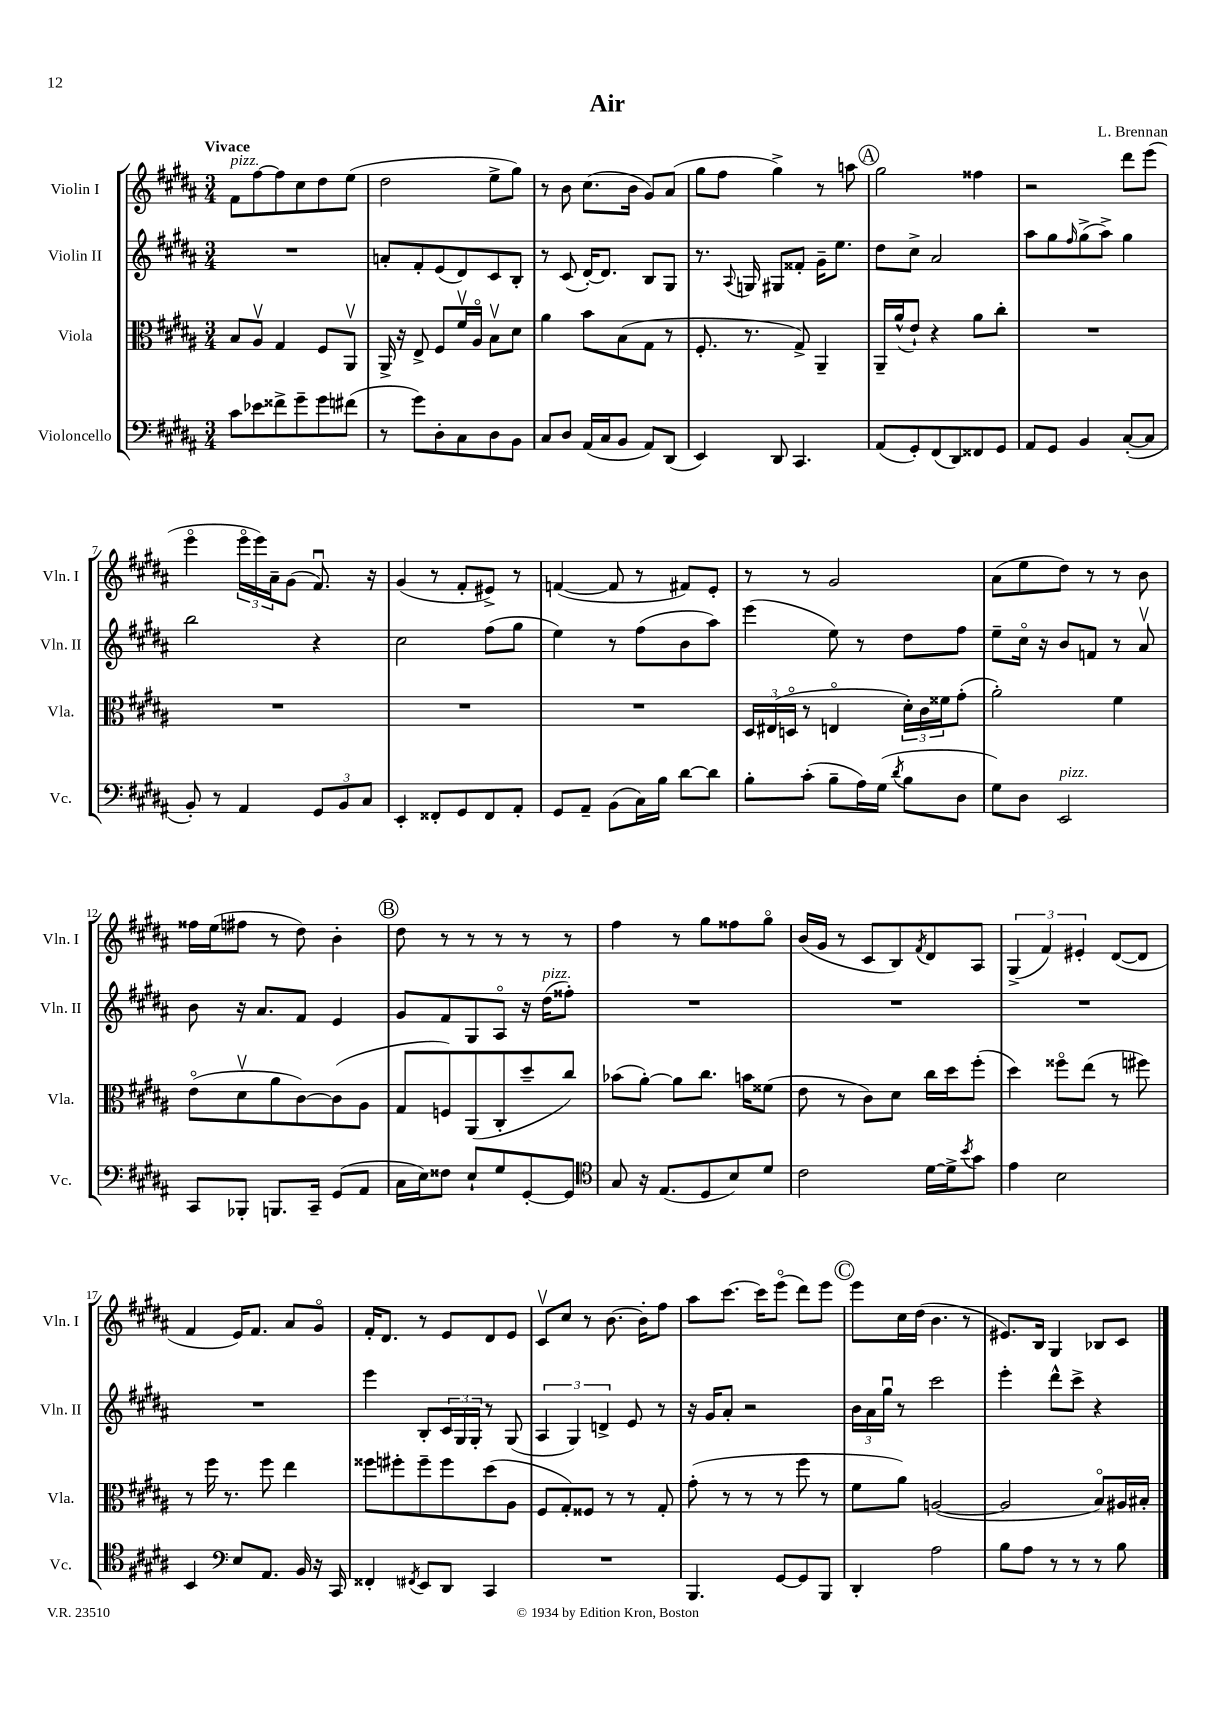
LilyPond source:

\header { title = "Air" composer = "L. Brennan" }
<<
\new StaffGroup <<
\new Staff = "s0" \with { instrumentName = "Violin I" shortInstrumentName = "Vln. I" } {
    \clef treble \key b \major \numericTimeSignature \time 3/4 \tempo "Vivace"
    fis'8^\markup { \italic "pizz." } fis''8~ fis''8 cis''8 dis''8 e''8( |
    dis''2 e''8-> gis''8) |
    r8 b'8 cis''8.( b'16 gis'8) ais'8( |
    gis''8 fis''8 gis''4->) r8 a''8 |
    \mark \markup { \circle "A" } gis''2 fisis''4 |
    r2 dis'''8 e'''8( |
    e'''4\flageolet \tuplet 3/2 { e'''16\flageolet e'''16) ais'16-- } gis'8( fis'8.\downbow) r16 |
    gis'4( r8 fis'8-. eis'8->) r8 |
    f'4~( f'8 r8 fis'8) e'8-. |
    r8 r8 gis'2 |
    ais'8( e''8 dis''8) r8 r8 b'8 |
    fisis''16 e''16( fis''8 r8 dis''8) b'4-. |
    \mark \markup { \circle "B" } dis''8 r8 r8 r8 r8 r8 |
    fis''4 r8 gis''8 fisis''8 gis''8\flageolet |
    b'16( gis'16 r8 cis'8 b8) \acciaccatura { fis'8 } dis'8 ais8 |
    \tuplet 3/2 { gis4->( fis'4) eis'4-. } dis'8~( dis'8 |
    fis'4 e'16) fis'8. ais'8 gis'8\flageolet |
    fis'16-. dis'8. r8 e'8 dis'8 e'8 |
    cis'8\upbow cis''8 r8 b'8.~ b'16-. fis''8 |
    ais''8 cis'''8.~ cis'''16 e'''8\flageolet( dis'''8) e'''8 |
    \mark \markup { \circle "C" } e'''8 cis''16 dis''16( b'4. r8 |
    eis'8.) b16 gis4 bes8 cis'8 \bar "|." |
}
\new Staff = "s1" \with { instrumentName = "Violin II" shortInstrumentName = "Vln. II" } {
    \clef treble \key b \major \numericTimeSignature \time 3/4
    R2. |
    a'8-. fis'8-. e'8( dis'8) cis'8 b8-. |
    r8 cis'8( dis'16~-.) dis'8. b8 gis8 |
    r8. \appoggiatura { ais8 } g16 gis8 fisis'8-. gis'16-- e''8. |
    \mark \markup { \circle "A" } dis''8 cis''8-> ais'2 |
    ais''8 gis''8 \grace { fis''16 } gis''8->( ais''8->) gis''4 |
    b''2 r4 |
    cis''2 fis''8( gis''8 |
    e''4) r8 fis''8( b'8 ais''8) |
    e'''4( e''8) r8 dis''8 fis''8 |
    e''8-- cis''16\flageolet r16 b'8 f'8 r8 ais'8\upbow |
    b'8 r16 ais'8. fis'8 e'4 |
    \mark \markup { \circle "B" } gis'8 fis'8 gis8 ais8\flageolet r16 dis''16^\markup { \italic "pizz." }( fisis''8-.) |
    R2. |
    R2. |
    R2. |
    R2. |
    e'''4 b8-. \tuplet 3/2 { cis'16 gis16 gis16-. } r8 gis8( |
    \tuplet 3/2 { ais4 gis4) d'4-> } e'8 r8 |
    r16 gis'16 ais'8-. r2 |
    \mark \markup { \circle "C" } \tuplet 3/2 { b'16 ais'16 gis''16\downbow } r8 cis'''2 |
    e'''4-. dis'''8-^ cis'''8-> r4 \bar "|." |
}
\new Staff = "s2" \with { instrumentName = "Viola" shortInstrumentName = "Vla." } {
    \clef alto \key b \major \numericTimeSignature \time 3/4
    b8 ais8\upbow gis4 fis8 ais,8\upbow |
    ais,16-> r16 e8-> fis8 fis'16\upbow ais16\flageolet b8\upbow dis'8 |
    ais'4 b'8 b8( gis8 r8 |
    fis8.-. r8. gis8->) ais,4-- |
    \mark \markup { \circle "A" } ais,16-- ais'16-^( e'8-!) r4 ais'8 cis''8-. |
    R2. |
    R2. |
    R2. |
    R2. |
    \tuplet 3/2 { dis16 eis16( d16\flageolet } r8 e4\flageolet \tuplet 3/2 { dis'16-.) cis'16 fisis'16 } gis'8-.( |
    ais'2-.) fis'4 |
    e'8\flageolet( dis'8\upbow ais'8 cis'8~) cis'8( ais8 |
    \mark \markup { \circle "B" } gis8 f8) ais,8( cis8-. dis''8-- cis''8) |
    bes'8( ais'8~-.) ais'8 cis''8. b'16 fisis'8( |
    e'8 r8 cis'8) dis'8 cis''16 dis''16 fis''8-.( |
    dis''4) fisis''8\flageolet e''8( r8 fis''8) |
    r8 fis''16 r8. fis''8 e''4 |
    fisis''8 fis''8-. fis''8-- fis''8 dis''8( ais8 |
    fis8 gis8-.) fisis8 r8 r8 gis8-. |
    gis'8-.( r8 r8 r8 fis''8 r8 |
    \mark \markup { \circle "C" } fis'8 ais'8) a2~( |
    a2 b8\flageolet) ais16 bis16-. \bar "|." |
}
\new Staff = "s3" \with { instrumentName = "Violoncello" shortInstrumentName = "Vc." } {
    \clef bass \key b \major \numericTimeSignature \time 3/4
    cis'8 ees'8 fisis'8-> gis'8-- gis'8 fis'8( |
    r8 gis'8) dis8-. cis8 dis8 b,8 |
    cis8 dis8 ais,16( cis16 b,8 ais,8) dis,8( |
    e,4) dis,8 cis,4. |
    \mark \markup { \circle "A" } ais,8( gis,8-.) fis,8( dis,8) fisis,8 gis,8 |
    ais,8 gis,8 b,4 cis8~-.( cis8 |
    b,8-.) r8 ais,4 \tuplet 3/2 { gis,8 b,8 cis8 } |
    e,4-. fisis,8-. gis,8 fisis,8 ais,8-. |
    gis,8 ais,8-- b,8( cis16) b16 dis'8~ dis'8 |
    b8-. cis'8-.( b8-- ais16) gis16( \acciaccatura { dis'8 } b8 dis8 |
    gis8) dis8 e,2^\markup { \italic "pizz." } |
    cis,8 bes,,8-. b,,8. cis,16-- gis,8( ais,8 |
    \mark \markup { \circle "B" } cis16 e16) fisis8 e8-! gis8 gis,8~-. gis,8 |
    \clef tenor gis8 r16 e8.( dis8 b8) dis'8 |
    cis'2 dis'16~ dis'16-> \acciaccatura { b'8 } gis'8 |
    e'4 b2 |
    b,4 \clef bass e8 ais,8. b,16 r16 cis,16 |
    fisis,4-. \acciaccatura { fis,8 } e,8 dis,8 cis,4 |
    R2. |
    b,,4. gis,8~ gis,8 b,,8 |
    \mark \markup { \circle "C" } dis,4-. ais2 |
    b8 ais8 r8 r8 r8 b8 \bar "|." |
}
>>
>>
